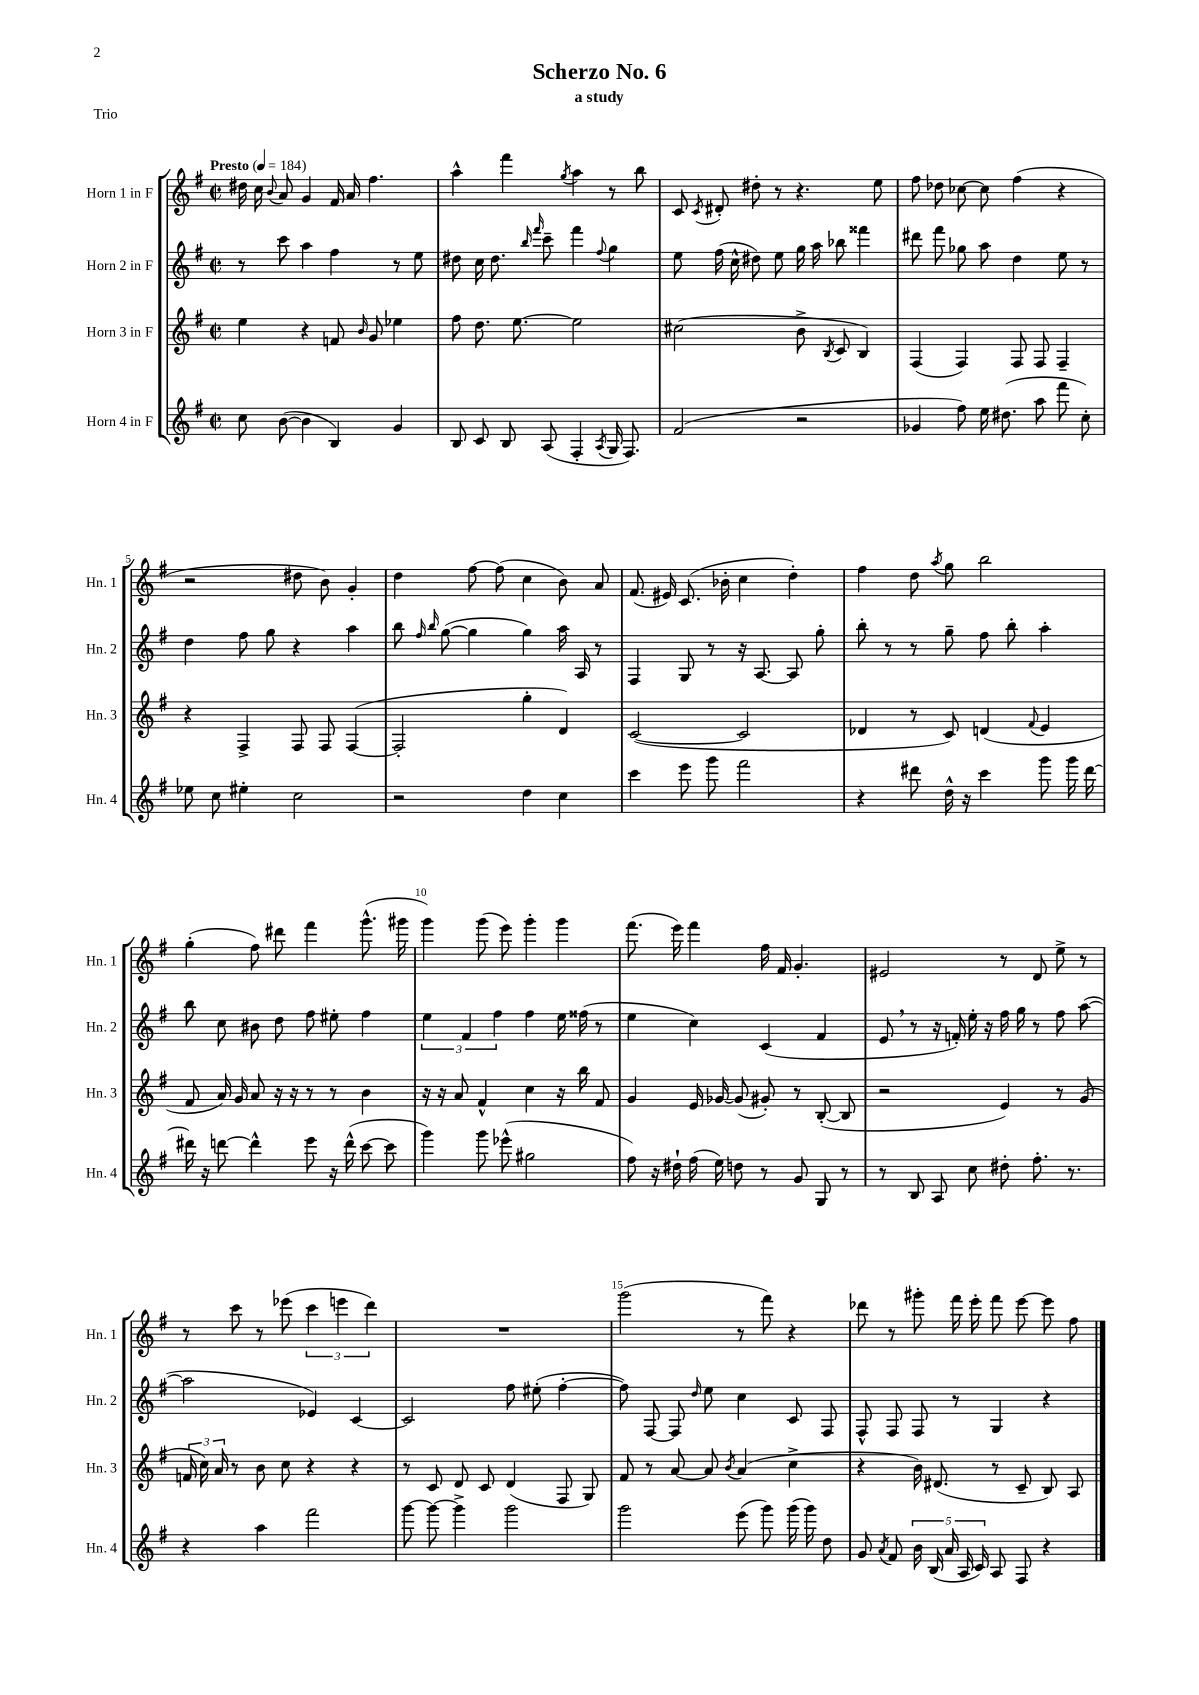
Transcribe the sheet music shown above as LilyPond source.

\header { title = "Scherzo No. 6" subtitle = "a study" piece = "Trio" }
<<
\new StaffGroup <<
\new Staff = "s0" \with { instrumentName = "Horn 1 in F" shortInstrumentName = "Hn. 1" } {
    \clef treble \key g \major \defaultTimeSignature \time 2/2 \tempo "Presto" 4 = 184
    \autoBeamOff dis''16 c''16 \appoggiatura { b'8 } a'8 g'4 fis'16 a'16 fis''4. |
    a''4-^ fis'''4 \acciaccatura { g''8 } a''4 r8 b''8 |
    c'8 \acciaccatura { c'8 } dis'8-. dis''8-. r8 r4. e''8 |
    fis''8 des''8 ces''8~ ces''8 fis''4( r4 |
    r2 dis''8 b'8) g'4-. |
    d''4 fis''8~ fis''8( c''4 b'8) a'8 |
    fis'8.( eis'16) c'8.( bes'16-. c''4 d''4-.) |
    fis''4 d''8 \acciaccatura { a''8 } g''8 b''2 |
    g''4-.( fis''8) dis'''8 fis'''4 g'''8.-^( gis'''16 |
    g'''4) g'''8( e'''8) g'''4-. g'''4 |
    fis'''8.( e'''16) fis'''4 fis''16 fis'16 g'4.-. |
    eis'2 r8 d'8 e''8-> r8 |
    r8 c'''8 r8 ees'''8( \tuplet 3/2 { c'''4 e'''4 d'''4) } |
    R1 |
    g'''2( r8 fis'''8) r4 |
    des'''8 r8 gis'''8-. fis'''16 e'''16-. fis'''8 e'''8~ e'''8 fis''8 \bar "|." |
}
\new Staff = "s1" \with { instrumentName = "Horn 2 in F" shortInstrumentName = "Hn. 2" } {
    \clef treble \key g \major \defaultTimeSignature \time 2/2
    \autoBeamOff r8 c'''8 a''4 fis''4 r8 e''8 |
    dis''8 c''16 dis''8. \grace { b''16 fis'''16 } c'''8-- fis'''4 \appoggiatura { fis''8 } g''4 |
    e''8 fis''16( c''16-^ dis''8) e''8 g''16 a''16 bes''8 fisis'''4 |
    dis'''8 fis'''8 ges''8 a''8 d''4 e''8 r8 |
    d''4 fis''8 g''8 r4 a''4 |
    b''8 \grace { fis''16 b''16 } g''8~( g''4 g''4) a''16 a16 r8 |
    fis4 g8 r8 r16 a8.~ a8 g''8-. |
    b''8-. r8 r8 g''8-- fis''8 b''8-. a''4-. |
    b''8 c''8 bis'8 d''8 fis''8 eis''8-. fis''4 |
    \tuplet 3/2 { e''4 fis'4 fis''4 } fis''4 e''16 fisis''16( r8 |
    e''4 c''4) c'4( fis'4 |
    e'8 \breathe r8 r16 f'16-.) e''16-. r16 fis''16 g''16 r8 fis''8 a''8~( |
    a''2 ees'4) c'4~ |
    c'2 fis''8 eis''8-.( fis''4~-. |
    fis''8) fis8~ fis8 \grace { d''16 } e''8 c''4 c'8 fis8 |
    fis8-^ fis8 fis8 r8 g4 r4 \bar "|." |
}
\new Staff = "s2" \with { instrumentName = "Horn 3 in F" shortInstrumentName = "Hn. 3" } {
    \clef treble \key g \major \defaultTimeSignature \time 2/2
    \autoBeamOff e''4 r4 f'8 \grace { b'16 } g'8 ees''4 |
    fis''8 d''8. e''8.~ e''2 |
    cis''2( b'8-> \acciaccatura { b8 } c'8 b4) |
    fis4( fis4) fis8 fis8 fis4-- |
    r4 fis4-> fis8 fis8 fis4~( |
    fis2-. g''4-. d'4) |
    c'2~( c'2 |
    des'4 r8 c'8) d'4( \appoggiatura { fis'8 } e'4 |
    fis'8 a'16) g'16 a'8 r16 r16 r8 r8 b'4 |
    r16 r16 a'8 fis'4-^ c''4 r16 b''16 fis'8 |
    g'4 e'16 ges'16~ ges'8( gis'8-.) r8 b8~-.( b8 |
    r2 e'4) r8 g'8( |
    \tuplet 3/2 { f'16 c''16) a'16 } r8 b'8 c''8 r4 r4 |
    r8 c'8 d'8 c'8 d'4( fis8 g8) |
    fis'8 r8 a'8~ a'8 \acciaccatura { b'8 } a'4( c''4-> |
    r4 b'16) dis'8.( r8 c'8-- b8) a8 \bar "|." |
}
\new Staff = "s3" \with { instrumentName = "Horn 4 in F" shortInstrumentName = "Hn. 4" } {
    \clef treble \key g \major \defaultTimeSignature \time 2/2
    \autoBeamOff c''8 b'8~( b'4 b4) g'4 |
    b8 c'8 b8 a8( fis4-. \acciaccatura { a8 } g16 fis8.) |
    fis'2( r2 |
    ges'4 fis''8) e''16 dis''8.( a''8 fis'''8 c''8-.) |
    ees''8 c''8 eis''4-. c''2 |
    r2 d''4 c''4 |
    c'''4 e'''8 g'''8 fis'''2 |
    r4 dis'''8 d''16-^ r16 c'''4 g'''8 g'''16 dis'''16~ |
    dis'''16 r16 d'''8~ d'''4-^ e'''8 r16 d'''16-^( c'''8~ c'''8 |
    g'''4) g'''8 ees'''8-^( gis''2 |
    fis''8) r16 dis''16-! fis''16( e''16) d''8 r8 g'8 g8 r8 |
    r8 b8 a8 c''8 dis''8-. fis''8.-. r8. |
    r4 a''4 fis'''2 |
    g'''8~ g'''8~ g'''4-> g'''2 |
    g'''2 e'''8( g'''8) g'''16( g'''16) d''8 |
    g'8 \acciaccatura { a'8 } fis'8 \tuplet 5/4 { b'16 b16( a'16 a16 c'16) } a8 fis8 r4 \bar "|." |
}
>>
>>
\layout { \context { \Score \override BarNumber.break-visibility = ##(#f #t #t) barNumberVisibility = #(every-nth-bar-number-visible 5) } }
